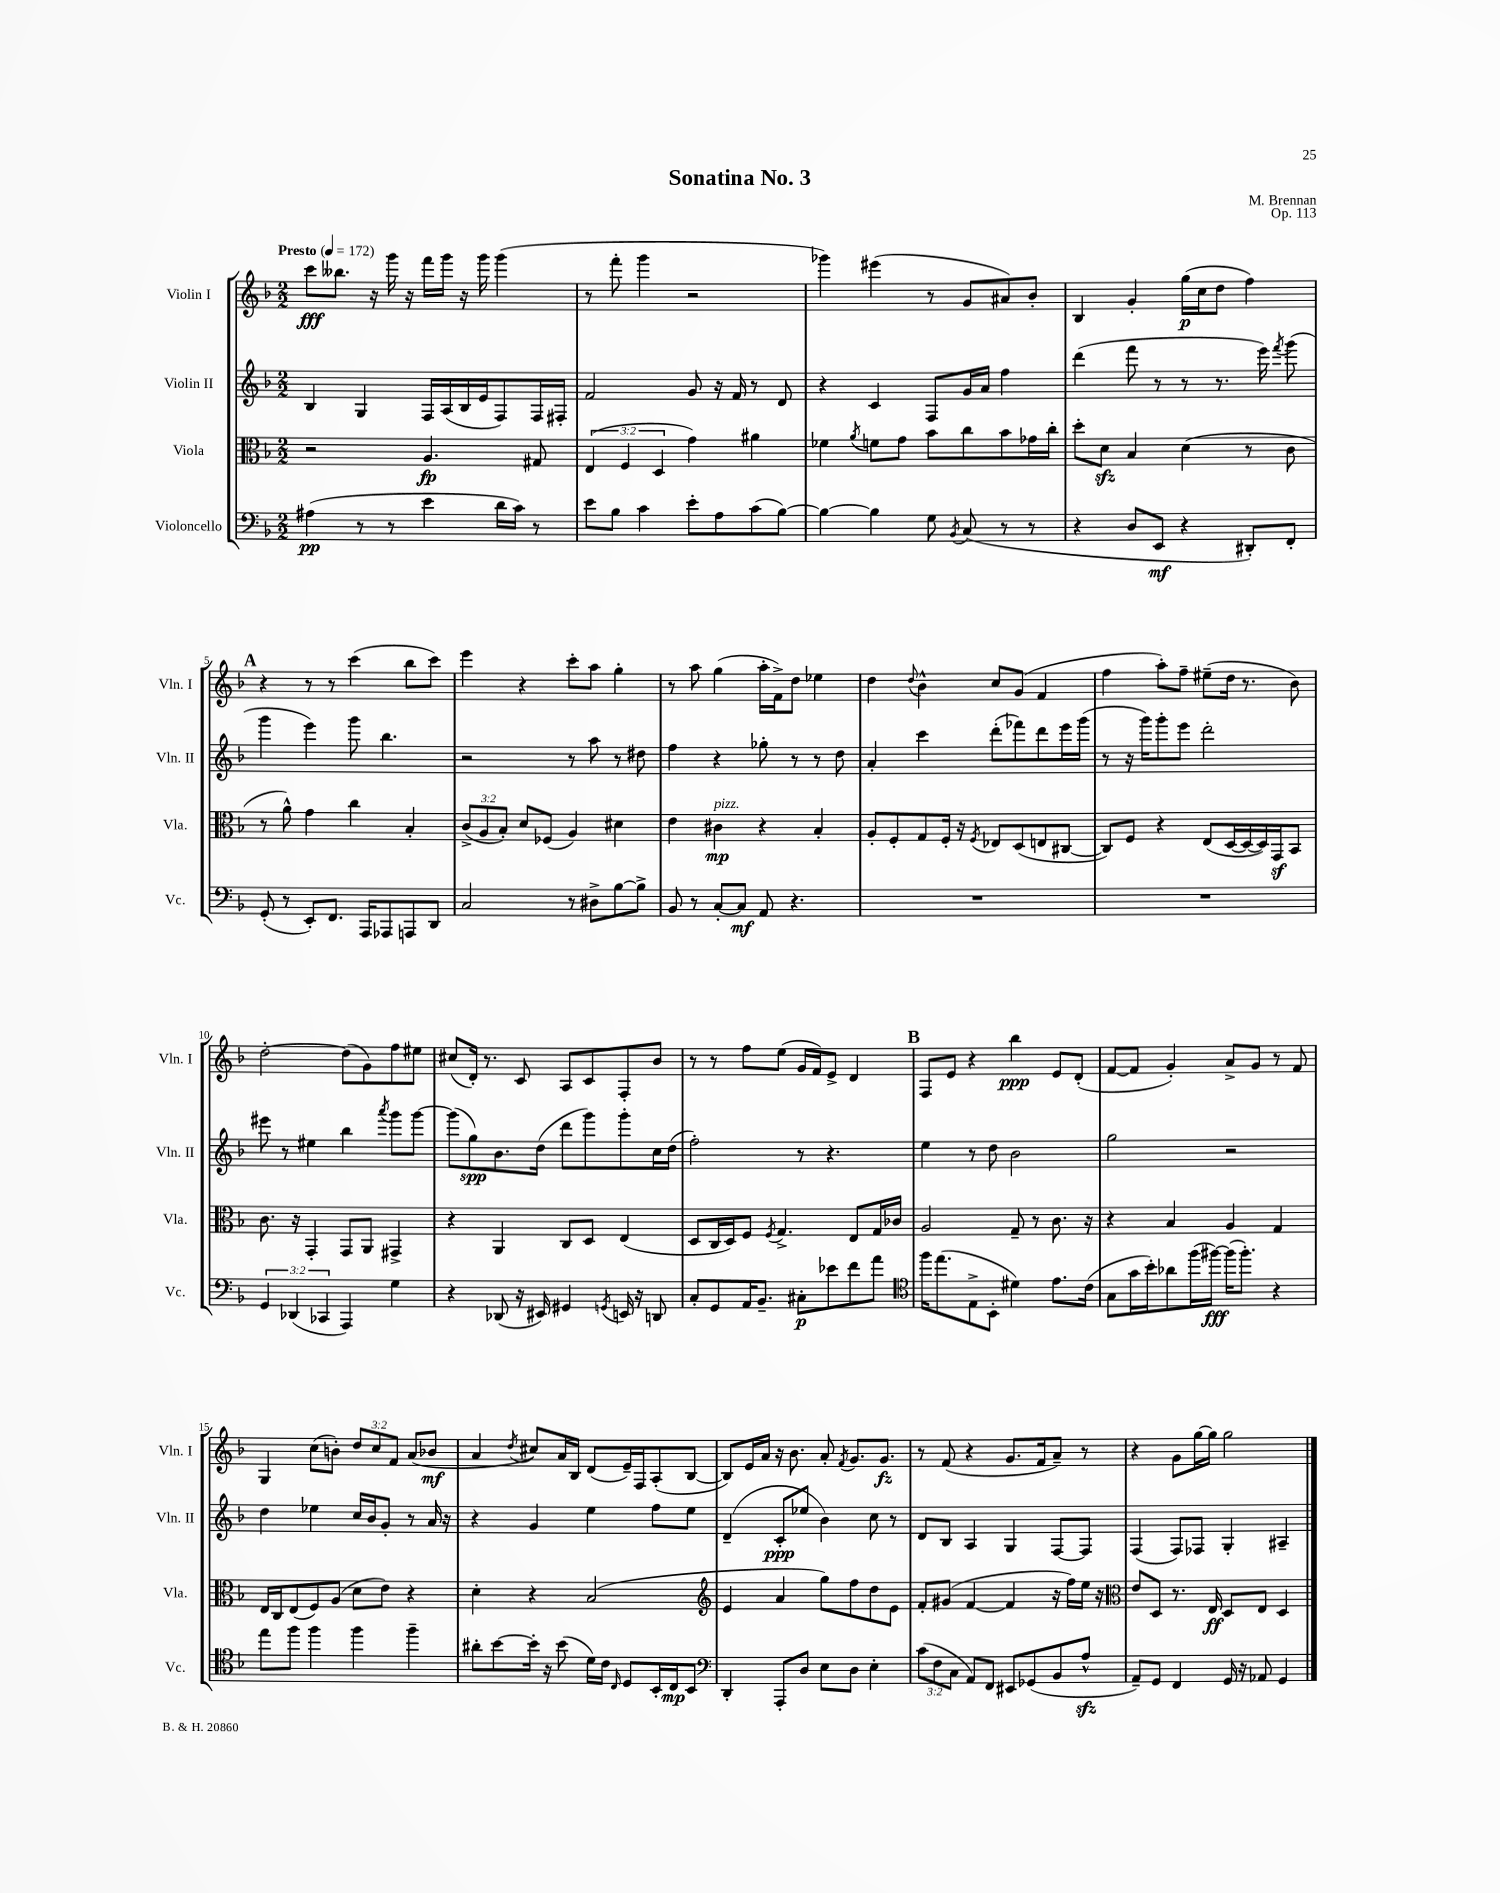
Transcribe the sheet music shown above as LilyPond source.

\header { title = "Sonatina No. 3" composer = "M. Brennan" opus = "Op. 113" }
<<
\new StaffGroup <<
\new Staff = "s0" \with { instrumentName = "Violin I" shortInstrumentName = "Vln. I" } {
    \clef treble \key f \major \numericTimeSignature \time 2/2 \override Staff.TupletNumber.text = #tuplet-number::calc-fraction-text \tempo "Presto" 4 = 172
    \autoBeamOff c'''8[\fff beses''8.] r16 g'''16 r16 f'''16[ g'''16] r16 g'''16 g'''4( |
    r8 f'''8-. g'''4 r2 |
    ges'''4) eis'''4( r8 g'8[ ais'8) bes'8]-. |
    bes4 g'4-. g''16[\p( c''16 d''8] f''4) |
    \mark \markup { \bold "A" } r4 r8 r8 c'''4( bes''8[ c'''8]) |
    e'''4 r4 c'''8[-. a''8] g''4-. |
    r8 a''8 g''4( a''16[-. f'16->) d''8] ees''4 |
    d''4 \appoggiatura { d''8 } bes'4-^ c''8[ g'8]( f'4 |
    f''4 a''8[-.) f''8]-- eis''8[--( d''16] r8. bes'8) |
    d''2~-. d''8[( g'8) f''8 eis''8] |
    cis''8[( d'16]-.) r8. c'8 a8[ c'8 f8-. bes'8] |
    r8 r8 f''8[ e''8]( g'16[ f'16) e'8]-> d'4 |
    \mark \markup { \bold "B" } f8[ e'8] r4 bes''4\ppp e'8[ d'8]-.( |
    f'8[~ f'8] g'4-.) a'8[-> g'8] r8 f'8 |
    g4 c''8[( b'8]-.) \tuplet 3/2 { d''8[ c''8 f'8] } a'8[( bes'8]\mf |
    a'4 \acciaccatura { d''8 } cis''8[) a'16 bes16] d'8[( e'16--) f16 a8-.( bes8]~ |
    bes8[) e'16 a'16] r16 bes'8. a'8-. \acciaccatura { f'8 } g'8.[ g'8.]\fz |
    r8 f'8( r4 g'8.[ f'16 a'8]--) r8 |
    r4 g'8[ g''16~ g''16] g''2 \bar "|." |
}
\new Staff = "s1" \with { instrumentName = "Violin II" shortInstrumentName = "Vln. II" } {
    \clef treble \key f \major \numericTimeSignature \time 2/2
    \autoBeamOff bes4 g4 f16[ a16( bes16 e'16 f8) f16 fis16]-. |
    f'2 g'8 r16 f'16 r8 d'8 |
    r4 c'4 f8[ g'16 a'16] f''4 |
    d'''4( f'''8 r8 r8 r8. e'''16) \acciaccatura { f'''8 } g'''8( |
    \mark \markup { \bold "A" } g'''4 e'''4) g'''8 bes''4. |
    r2 r8 a''8 r8 dis''8 |
    f''4 r4 ges''8-. r8 r8 d''8 |
    a'4-. c'''4 d'''8[-.( fes'''8) d'''8 e'''16 g'''16]( |
    r8 r16 g'''16[) g'''8-. e'''8] d'''2-. |
    eis'''8 r8 eis''4 bes''4 \acciaccatura { a'''8 } g'''8[ g'''8]~ |
    g'''8[( g''8\spp) bes'8. d''16]( d'''8[ g'''8) g'''8-. c''16 d''16]( |
    f''2-.) r8 r4. |
    \mark \markup { \bold "B" } e''4 r8 d''8 bes'2 |
    g''2 r2 |
    d''4 ees''4 c''16[ bes'16 g'8]-. r8 a'16 r16 |
    r4 g'4 e''4 f''8[ e''8] |
    d'4--( c'8[-.\ppp ees''8] bes'4) c''8 r8 |
    d'8[ bes8] a4 g4 f8[~ f8] |
    f4( f8[) fes8] g4-. ais4-- \bar "|." |
}
\new Staff = "s2" \with { instrumentName = "Viola" shortInstrumentName = "Vla." } {
    \clef alto \key f \major \numericTimeSignature \time 2/2 \override Staff.TupletNumber.text = #tuplet-number::calc-fraction-text
    \autoBeamOff r2 a4.\fp gis8 |
    \tuplet 3/2 { e4( f4 d4 } g'4) ais'4 |
    fes'4 \acciaccatura { a'8 } f'8[ g'8] bes'8[ c''8 bes'8 ges'16 c''16]-. |
    d''8[-. d'8]\sfz bes4 d'4( r8 c'8 |
    \mark \markup { \bold "A" } r8 a'8-^) g'4 c''4 bes4-. |
    \tuplet 3/2 { c'8[->( a8 bes8]-.) } d'8[ fes8]( a4) dis'4 |
    e'4 cis'4\mp^\markup { \italic "pizz." } r4 bes4-. |
    a8[-. f8-. g8 f16]-. r16 \acciaccatura { f8 } ees8[ d8( e8 cis8]~ |
    cis8[) f8] r4 e8[( d16~ d16~ d16) g,16\sf bes,8] |
    c'8. r16 g,4-. g,8[ a,8] gis,4-> |
    r4 a,4 c8[ d8] e4( |
    d8[ c16 d16) f8] \acciaccatura { f8 } g4.-> e8[ g16 ces'16] |
    \mark \markup { \bold "B" } a2 g8-- r8 c'8. r16 |
    r4 bes4 a4 g4 |
    e16[ c16 e8( f8) a8]( d'8[ e'8]) r4 |
    d'4-. r4 bes2( |
    \clef treble e'4 a'4 g''8[) f''8 d''8 e'8] |
    f'8[-. gis'8]( f'4~ f'4 r16 f''16[) e''16] r16 |
    \clef alto e'8[ d8] r8. e16\ff d8[ e8] d4 \bar "|." |
}
\new Staff = "s3" \with { instrumentName = "Violoncello" shortInstrumentName = "Vc." } {
    \clef bass \key f \major \numericTimeSignature \time 2/2 \override Staff.TupletNumber.text = #tuplet-number::calc-fraction-text
    \autoBeamOff ais4\pp( r8 r8 e'4 d'16[ c'16]) r8 |
    e'8[ bes8] c'4 e'8[-. a8 c'8( bes8]~) |
    bes4~ bes4 g8 \acciaccatura { bes,8 } c8( r8 r8 |
    r4 d8[ e,8]\mf r4 dis,8[-.) f,8]-. |
    \mark \markup { \bold "A" } g,8-.( r8 e,8[-.) f,8.] a,,16[ aes,,8 a,,8 d,8] |
    c2 r8 dis8[-> bes8~ bes8]-> |
    bes,8 r8 c8[~-. c8]\mf a,8 r4. |
    R1 |
    R1 |
    \tuplet 3/2 { g,4 des,4( ces,4 } a,,4) g4 |
    r4 des,8( r16 eis,16) gis,4 \acciaccatura { g,8 } e,16 r16 d,8 |
    c8[-. g,8 a,16 bes,8.]-- cis8[-.\p ees'8 f'8 a'8] |
    \mark \markup { \bold "B" } \clef tenor f''16[ e''8.( e8-> bes,8]-. dis'4) e'8.[ c'16]( |
    g8[ g'16 bes'16-.) aes'8 f''16( fis''16]~\fff) fis''16[( fis''8.]-.) r4 |
    e''8[ f''8] f''4 f''4 f''4-- |
    ais'8[-. bes'8~ bes'16]-. r16 bes'8( d'16[) c'16] \grace { c16 } d8[ bes,16-. c16\mp bes,8] |
    \clef bass d,4-. a,,8[-. d8] e8[ d8] e4-. |
    \tuplet 3/2 { c'8[( f8 c8] } a,8[) f,8] eis,8[ ges,8( bes,8 a8]-^\sfz |
    a,8[--) g,8] f,4 g,16 r16 aes,8 g,4 \bar "|." |
}
>>
>>
